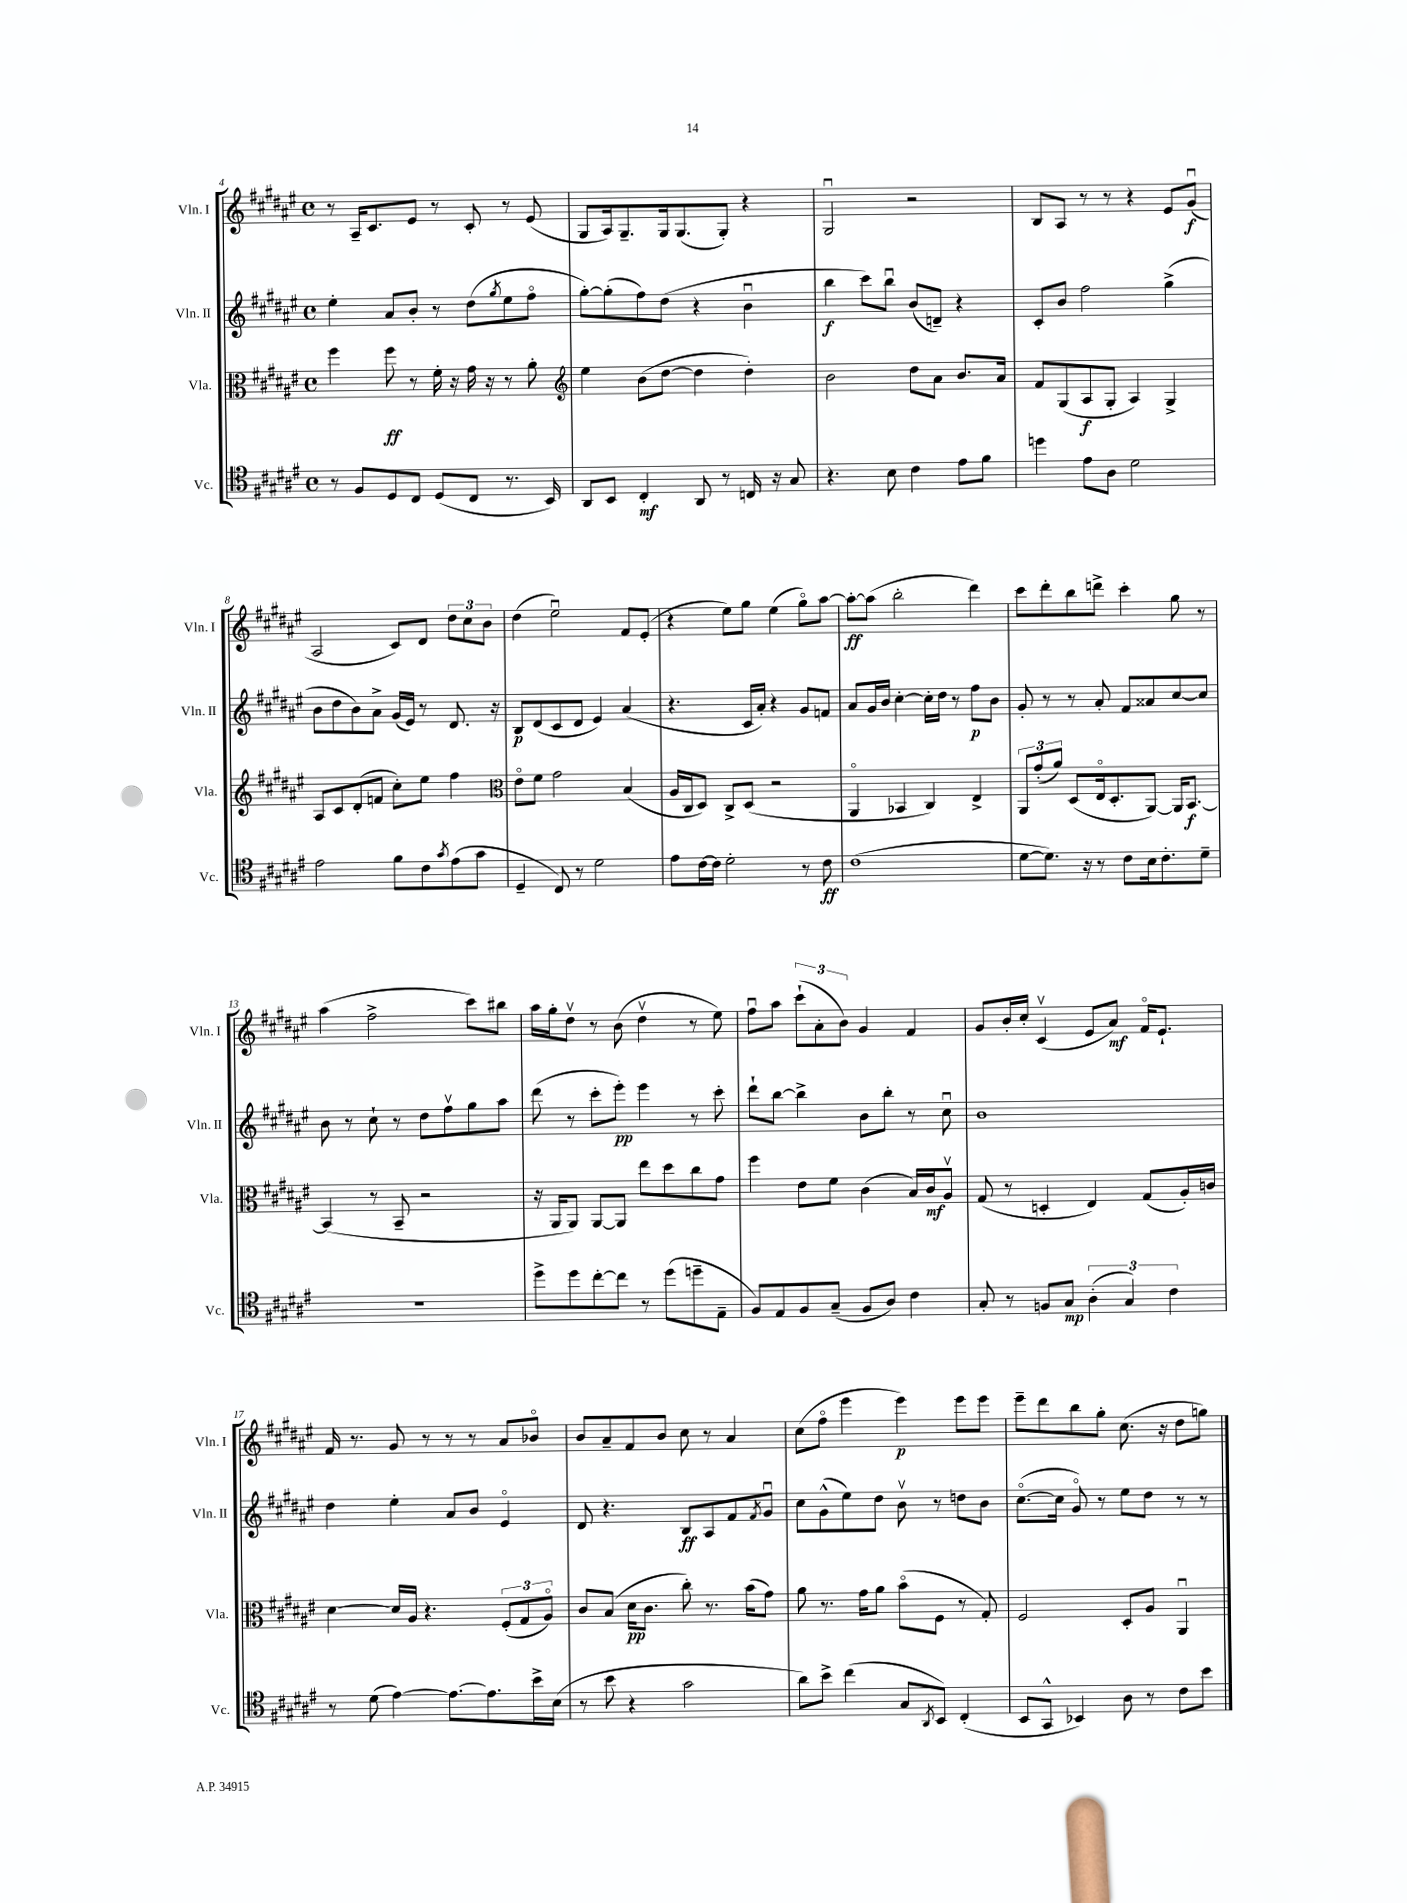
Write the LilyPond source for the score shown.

<<
\new StaffGroup <<
\new Staff = "s0" \with { instrumentName = "Vln. I" shortInstrumentName = "Vln. I" } {
    \clef treble \key fis \major \defaultTimeSignature \time 4/4
    r8 ais16-- cis'8. eis'8 r8 cis'8-. r8 eis'8( |
    gis8 ais16) gis8.-- gis16 gis8.( gis8-.) r4 |
    gis2\downbow r2 |
    b8 ais8 r8 r8 r4 eis'8 gis'8\downbow\f( |
    ais2 cis'8) dis'8 \tuplet 3/2 { dis''8 cis''8 b'8 } |
    dis''4( eis''2\downbow) fis'8 eis'8-.( |
    r4 eis''8) gis''8 eis''4( gis''8\flageolet) ais''8~ |
    ais''8~-.\ff ais''8( b''2-. dis'''4) |
    cis'''8 dis'''8-. b''8 d'''8-> cis'''4-. gis''8 r8 |
    ais''4( fis''2-> cis'''8) bis''8 |
    ais''16 gis''16-. dis''8\upbow r8 b'8( dis''4\upbow r8 eis''8) |
    fis''8\downbow ais''8 \tuplet 3/2 { cis'''8-!( ais'8-. b'8) } gis'4 fis'4 |
    gis'8 b'16-. cis''16-. cis'4\upbow( eis'8 ais'8\mf) fis'16\flageolet eis'8.-! |
    fis'16 r8. gis'8 r8 r8 r8 ais'8 bes'8\flageolet |
    b'8 ais'8-- fis'8 b'8 cis''8 r8 ais'4 |
    cis''8( fis''8\flageolet eis'''4 eis'''4\p) eis'''8 eis'''8 |
    eis'''8-- dis'''8 b''8 gis''8-. cis''8.( r16 dis''8 g''8) \bar "|." |
}
\new Staff = "s1" \with { instrumentName = "Vln. II" shortInstrumentName = "Vln. II" } {
    \clef treble \key fis \major \defaultTimeSignature \time 4/4
    eis''4-. ais'8 b'8-. r8 dis''8( \acciaccatura { gis''8 } eis''8 fis''8\flageolet |
    gis''8~-.) gis''8-.( fis''8) dis''8( r4 b'4\downbow |
    b''4\f cis'''8) b''8\downbow b'8( d'8--) r4 |
    cis'8-. b'8 fis''2 gis''4->( |
    b'8 dis''8 b'8) ais'8-> gis'16( eis'16) r8 dis'8. r16 |
    b8\p dis'8( cis'8 dis'8 eis'4) ais'4( |
    r4. cis'16 ais'16-.) r4 gis'8 f'8 |
    ais'8 gis'16 b'16 cis''4~-. cis''16-. dis''16 r8 fis''8\p b'8 |
    gis'8-. r8 r8 ais'8-. fis'8 aisis'8 cis''8~ cis''8 |
    b'8 r8 cis''8-! r8 dis''8 fis''8\upbow gis''8 ais''8 |
    dis'''8( r8 cis'''8-. eis'''8-.\pp) eis'''4 r8 cis'''8-. |
    dis'''8-! b''8~ b''4-> b'8 b''8-. r8 cis''8\downbow |
    b'1 |
    dis''4 eis''4-. ais'8 b'8 eis'4\flageolet |
    dis'8 r4. b8\ff ais8 fis'8 \acciaccatura { fis'8 } gis'8\downbow |
    cis''8 gis'8-^( eis''8) dis''8 b'8\upbow r8 d''8 b'8 |
    cis''8.~\flageolet( cis''16 gis'8\flageolet) r8 eis''8 dis''8 r8 r8 \bar "|." |
}
\new Staff = "s2" \with { instrumentName = "Vla." shortInstrumentName = "Vla." } {
    \clef alto \key fis \major \defaultTimeSignature \time 4/4
    fis''4 fis''8\ff r8 fis'16-. r16 gis'16 r16 r8 ais'8-. |
    \clef treble eis''4 b'8( dis''8~ dis''4 dis''4-.) |
    b'2 dis''8 ais'8 b'8. ais'16 |
    fis'8 gis8( ais8\f gis8-. ais4) gis4-> |
    ais8 cis'8 dis'8-.( f'8 cis''8-.) eis''8 fis''4 |
    \clef alto eis'8\flageolet fis'8 gis'2 b4( |
    ais16 cis16 dis8) cis8-> dis8( r2 |
    ais,4\flageolet bes,4 cis4) eis4-> |
    \tuplet 3/2 { ais,8 gis'8-.( ais'8) } dis8( eis16\flageolet dis8.-. ais,8~) ais,16 b,8.~\f |
    b,4( r8 b,8-- r2 |
    r16 ais,16 ais,8) ais,8~ ais,8 eis''8 dis''8 cis''8 gis'8 |
    fis''4 eis'8 fis'8 cis'4( b16) cis'16\mf ais8\upbow |
    gis8( r8 d4-. eis4) gis8( ais16-.) c'16 |
    dis'4~ dis'16 ais16 r4. \tuplet 3/2 { fis8-.( gis8 ais8\flageolet) } |
    cis'8 b8( dis'16\pp cis'8. cis''8-.) r8. b'16( gis'8) |
    ais'8 r8. gis'16 ais'8 b'8\flageolet( fis8 r8 gis8-.) |
    fis2 dis8-. ais8 ais,4\downbow \bar "|." |
}
\new Staff = "s3" \with { instrumentName = "Vc." shortInstrumentName = "Vc." } {
    \clef tenor \key fis \major \defaultTimeSignature \time 4/4
    r8 fis8 dis8 cis8 dis8( cis8 r8. b,16) |
    ais,8 b,8 cis4-.\mf ais,8 r8 c16 r16 gis8 |
    r4. b8 cis'4 eis'8 fis'8 |
    d''4 eis'8 ais8 dis'2 |
    eis'2 fis'8 cis'8 \acciaccatura { gis'8 } eis'8( gis'8 |
    dis4-- cis8) r8 dis'2 |
    eis'8 cis'16~ cis'16 dis'2-. r8 cis'8\ff |
    cis'1( |
    dis'8~ dis'8.) r16 r8 cis'8 b16 cis'8.-. dis'8-- |
    r1 |
    dis''8-> dis''8 cis''8~-. cis''8 r8 dis''8( d''8-- eis8-- |
    fis8) eis8 fis8 gis8--( fis8 ais8) cis'4 |
    gis8-. r8 f8 gis8\mp \tuplet 3/2 { ais4-.( gis4) cis'4 } |
    r8 dis'8( eis'4~) eis'8.~ eis'8. b'16-> b16( |
    r8 b'8 r4 gis'2 |
    ais'8) b'8-> cis''4( gis8 \acciaccatura { ais,8 } b,8) cis4-.( |
    b,8 gis,8-^ bes,4) ais8 r8 cis'8 b'8 \bar "|." |
}
>>
>>
\layout { \context { \Score currentBarNumber = #4 } }
